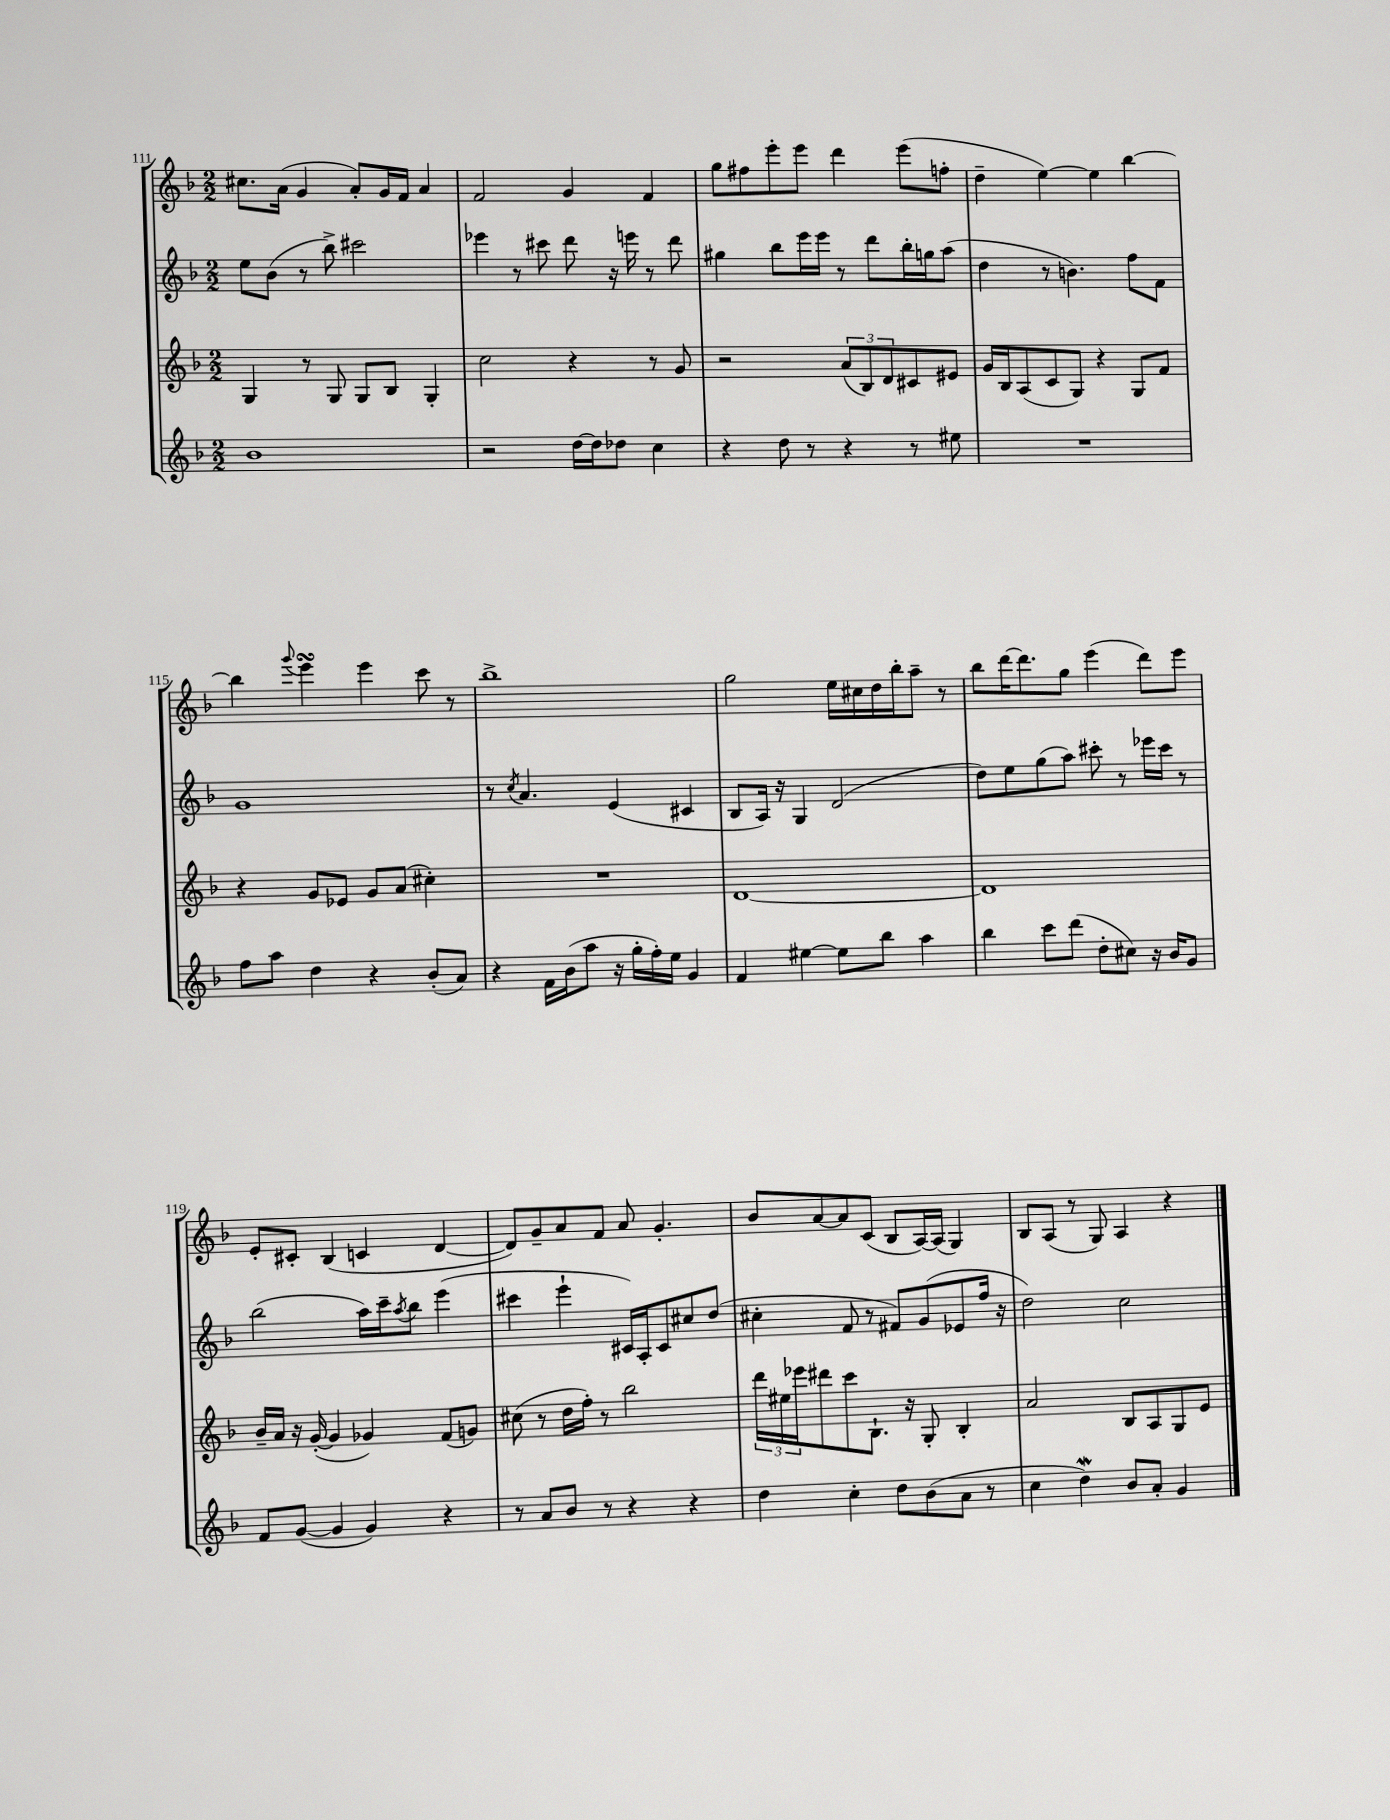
<<
\new StaffGroup <<
\new Staff = "s0" {
    \clef treble \key f \major \numericTimeSignature \time 2/2
    cis''8. a'16( g'4 a'8-.) g'16 f'16 a'4 |
    f'2 g'4 f'4 |
    g''8 fis''8 e'''8-. e'''8 d'''4 e'''8( f''8-. |
    d''4-- e''4~) e''4 bes''4~ |
    bes''4 \appoggiatura { g'''8 } e'''4\turn e'''4 c'''8 r8 |
    bes''1-> |
    g''2 e''16 cis''16 d''16 bes''16-. a''8-- r8 |
    bes''8 d'''16~ d'''8. g''8 e'''4( d'''8) e'''8 |
    e'8-. cis'8-. bes4( c'4 d'4~ |
    d'8) g'8-- a'8 f'8 a'8 g'4.-. |
    bes'8 a'8~ a'8 c'8( bes8 a16~) a16( g4) |
    bes8 a8( r8 g8) a4 r4 \bar "|." |
}
\new Staff = "s1" {
    \clef treble \key f \major \numericTimeSignature \time 2/2
    e''8 bes'8( r8 bes''8->) cis'''2 |
    ees'''4 r8 cis'''8 d'''8 r16 e'''16 r8 d'''8 |
    gis''4 bes''8 e'''16 e'''16 r8 d'''8 bes''16-. g''16 a''8( |
    d''4 r8 b'4.) f''8 f'8 |
    g'1 |
    r8 \acciaccatura { c''8 } a'4. e'4( cis'4 |
    bes8 a16) r16 g4 d'2( |
    d''8) e''8 g''8( a''8) cis'''8-. r8 ees'''16 cis'''16 r8 |
    bes''2( a''16) c'''16-- \acciaccatura { a''8 } bes''8 e'''4( |
    cis'''4 e'''4-! cis'16) a16-. cis'8 cis''8 d''8( |
    cis''4-. f'8 r8 fis'8) g'8( ees'8 f''16 r16 |
    d''2) c''2 \bar "|." |
}
\new Staff = "s2" {
    \clef treble \key f \major \numericTimeSignature \time 2/2
    g4 r8 g8 g8 bes8 g4-. |
    c''2 r4 r8 g'8 |
    r2 \tuplet 3/2 { a'8( bes8) d'8 } cis'8 eis'8 |
    g'16 bes16 a8( c'8 g8) r4 g8 f'8 |
    r4 g'8 ees'8 g'8 a'8( cis''4-.) |
    R1 |
    d'1~ |
    d'1 |
    bes'16-- a'16 r16 g'16~-.( g'4 ges'4) f'8( g'8) |
    cis''8( r8 d''16 f''16-.) r8 bes''2 |
    \tuplet 3/2 { d'''16 eis''16 ees'''16 } dis'''8 c'''8 bes8.-! r16 g8-. bes4-. |
    a'2 bes8 a8 g8 e'8 \bar "|." |
}
\new Staff = "s3" {
    \clef treble \key f \major \numericTimeSignature \time 2/2
    bes'1 |
    r2 d''16~ d''16 des''8 c''4 |
    r4 d''8 r8 r4 r8 eis''8 |
    R1 |
    f''8 a''8 d''4 r4 bes'8-.( a'8) |
    r4 f'16 bes'16( a''8 r16 g''16-. f''16-.) e''16 g'4 |
    f'4 eis''4~ eis''8 bes''8 a''4 |
    bes''4 c'''8 d'''8( d''8-. cis''8) r16 bes'16 g'8 |
    f'8 g'8~( g'4 g'4) r4 |
    r8 a'8 bes'8 r8 r4 r4 |
    d''4 c''4-. d''8 bes'8( a'8 r8 |
    c''4 d''4\mordent) bes'8 a'8-. g'4 \bar "|." |
}
>>
>>
\layout { \context { \Score currentBarNumber = #111 } }
